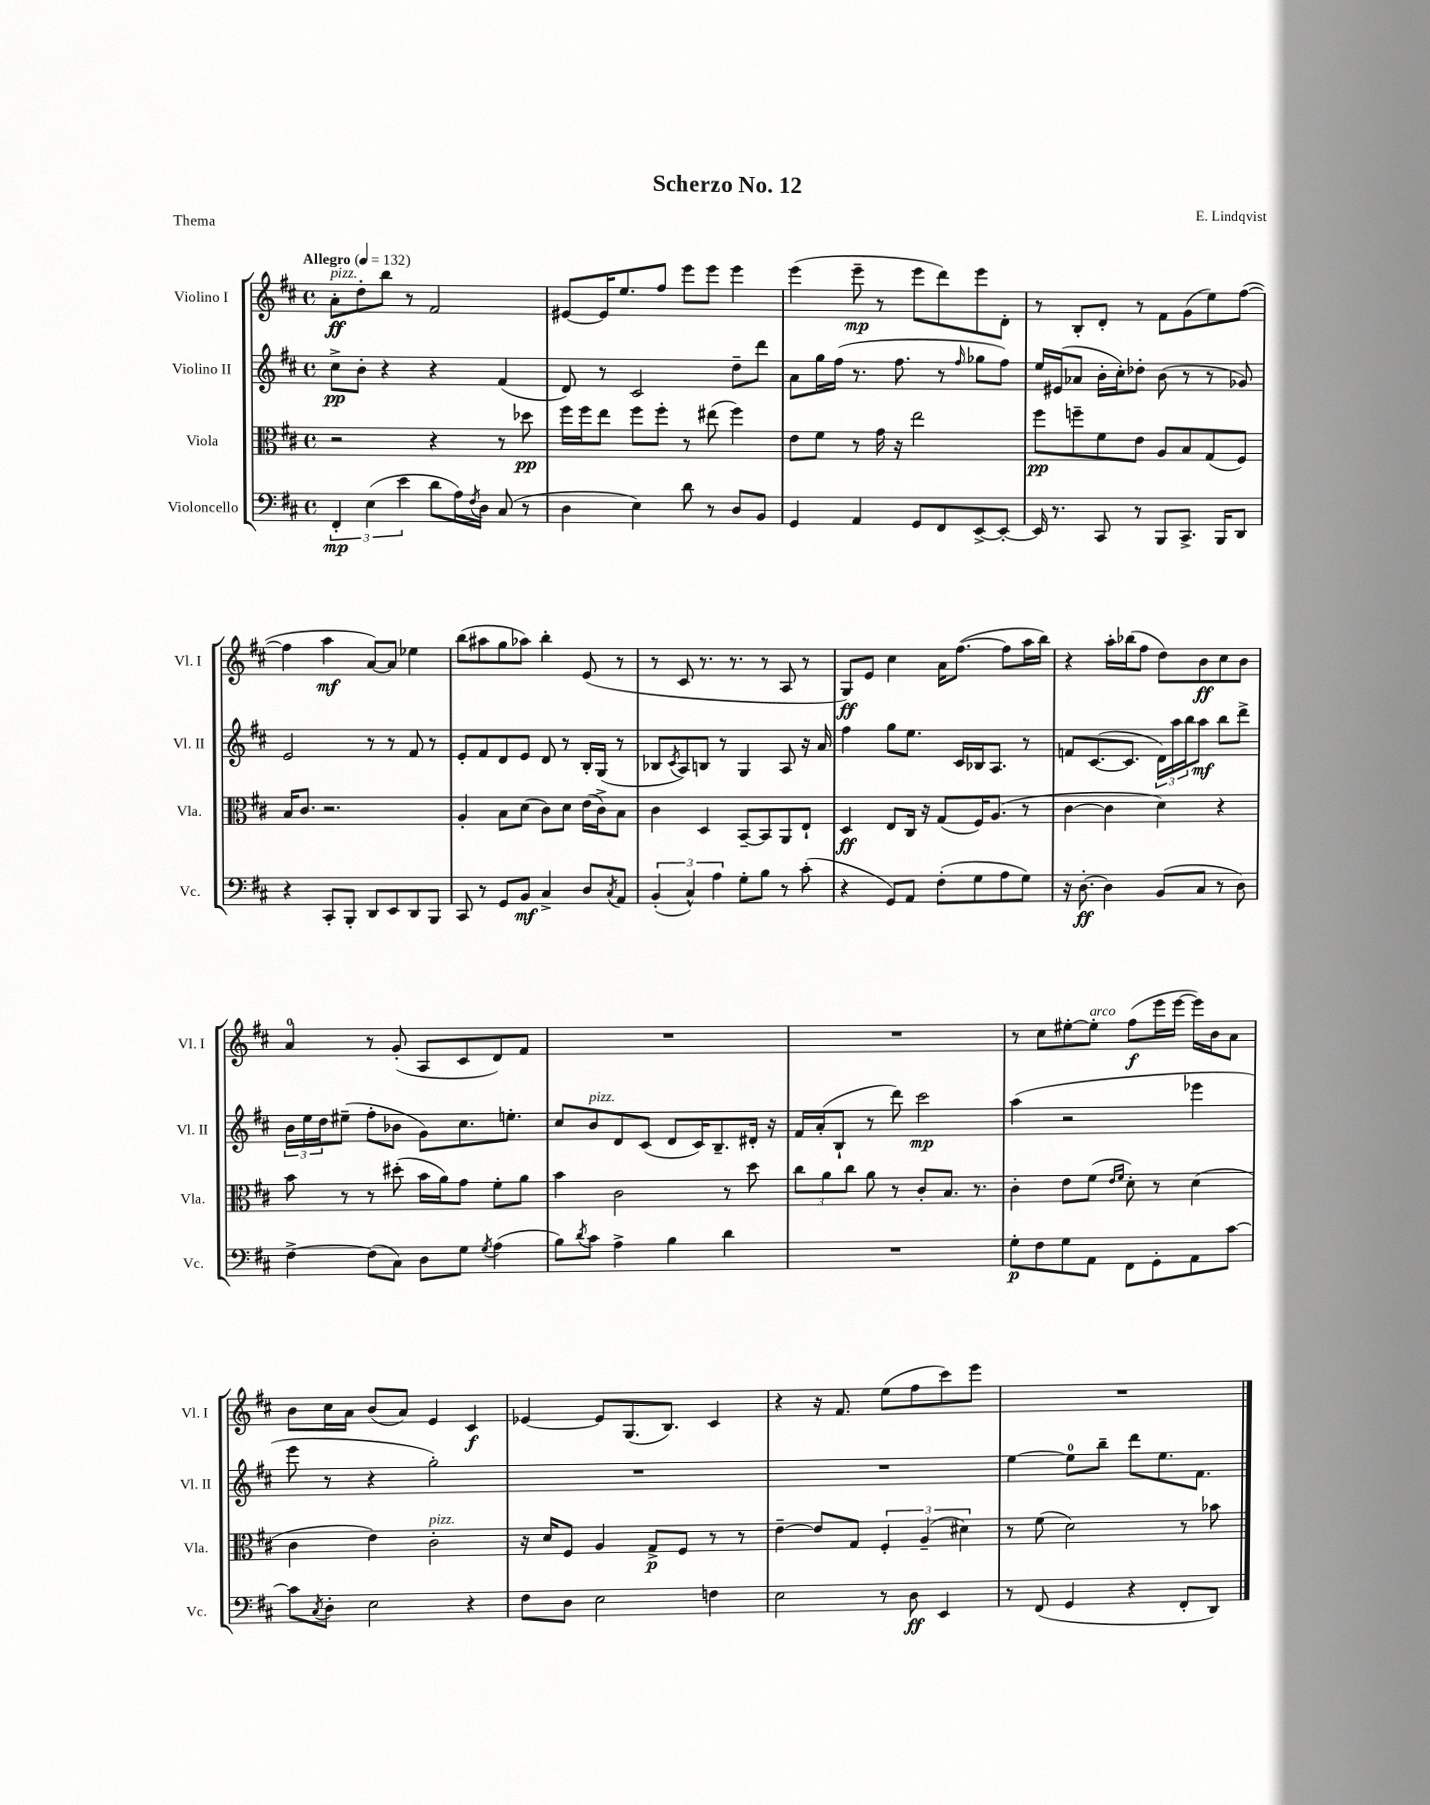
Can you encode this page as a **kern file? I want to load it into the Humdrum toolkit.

**kern	**dynam	**kern	**dynam	**kern	**dynam	**kern	**dynam
*part4	*part4	*part3	*part3	*part2	*part2	*part1	*part1
*staff4	*staff4	*staff3	*staff3	*staff2	*staff2	*staff1	*staff1
*I"Violoncello	*	*I"Viola	*	*I"Violino II	*	*I"Violino I	*
*I'Vc.	*	*I'Vla.	*	*I'Vl. II	*	*I'Vl. I	*
*clefF4	*	*clefC3	*	*clefG2	*	*clefG2	*
*k[f#c#]	*	*k[f#c#]	*	*k[f#c#]	*	*k[f#c#]	*
*M4/4	*	*M4/4	*	*M4/4	*	*M4/4	*
*met(c)	*	*met(c)	*	*met(c)	*	*met(c)	*
*MM132	*	*MM132	*	*MM132	*	*MM132	*
=1	=1	=1	=1	=1	=1	=1	=1
!	!	!	!	!	!	!LO:TX:a:B:t=Allegro	!
!	!	!	!	!	!	!LO:TX:a:i:t=pizz.	!
6FF#'/	mp	2r	.	8cc#^\L	pp	8a'\L	ff
.	.	.	.	8b'\J	.	8dd'\	.
(6E\	.	.	.	.	.	.	.
.	.	.	.	4r	.	8bb\J	.
6e\	.	.	.	.	.	.	.
.	.	.	.	.	.	8r	.
8d\L	.	4r	.	4r	.	2f#/	.
16A\L)	.	.	.	.	.	.	.
8qF#/	.	.	.	.	.	.	.
16D\JJ	.	.	.	.	.	.	.
(8C#/	.	8r	.	(4f#/	.	.	.
8r	.	8dd-X\	pp	.	.	.	.
=2	=2	=2	=2	=2	=2	=2	=2
4D\	.	16ff#\LL	.	8d/)	.	[8e#X/L	.
.	.	16ff#\J	.	.	.	.	.
.	.	8ee\J	.	8r	.	16e#/K]	.
.	.	.	.	.	.	8.ee/	.
4E\)	.	8ff#\L	.	2c#/	.	.	.
.	.	8ff#'\J	.	.	.	8ff#/J	.
8d\	.	8r	.	.	.	8eee\L	.
8r	.	(8ee#X\	.	.	.	8eee\J	.
8D/L	.	4ff#\)	.	8dd~\L	.	4eee\	.
8BB/J	.	.	.	8ddd\J	.	.	.
=3	=3	=3	=3	=3	=3	=3	=3
4GG/	.	8e\L	.	8a\L	.	(4eee\	.
.	.	8f#\J	.	16gg\L	.	.	.
.	.	.	.	(16ff#\JJ	.	.	.
4AA/	.	8r	.	8.r	.	8eee~\	mp
.	.	16g\	.	.	.	8r	.
.	.	16r	.	8.ff#\	.	.	.
8GG/L	.	2ee\	.	.	.	8eee\L	.
8FF#/	.	.	.	8r	.	8ddd\)	.
.	.	.	.	16qqff#/	.	.	.
[8EE^/	.	.	.	8gg-X\L	.	8eee\	.
8EE'/J_	.	.	.	8ff#\J)	.	8d'\J	.
=4	=4	=4	=4	=4	=4	=4	=4
16EE/]	.	8ff#\L	pp	16ee/LL	.	8r	.
8.r	.	.	.	(16e#X/J	.	.	.
.	.	8ffn~\	.	8a-X/J	.	8B'/L	.
8CC#/	.	8f#\	.	16b'\LL	.	8d'/J	.
.	.	.	.	16cc#'\J)	.	.	.
8r	.	8e\J	.	8dd-X'\J	.	8r	.
8BBB/L	.	8A/L	.	(8b\	.	8f#\L	.
8.CC#^/J	.	8B/	.	8r	.	(8g\	.
.	.	(8G/	.	8r	.	8ee\)	.
16BBB/KL	.	.	.	.	.	.	.
8DD/J	.	8F#/J)	.	8g-X/)	.	([8ff#\J	.
!!LO:LB:g=z
=5	=5	=5	=5	=5	=5	=5	=5
4r	.	16B/KL	.	2e/	.	4ff#\]	.
.	.	8.c#/J	.	.	.	.	.
8CC#'/L	.	2.r	.	.	.	4aa\	mf
8BBB'/J	.	.	.	.	.	.	.
8DD/L	.	.	.	8r	.	[8a/L)	.
8EE/	.	.	.	8r	.	8a/J]	.
8DD/	.	.	.	8f#/	.	4ee-X\	.
8BBB/J	.	.	.	8r	.	.	.
=6	=6	=6	=6	=6	=6	=6	=6
8CC#/	.	4A'/	.	8e'/L	.	(8bb\L	.
8r	.	.	.	8f#/	.	8aa#X\	.
8GG/L	.	8B\L	.	8d/	.	8gg\	.
8BB/J	mf	(8d\J	.	8e/J	.	8aa-X\J)	.
4C#^/	.	8c#\L)	.	8d/	.	4bb'\	.
.	.	8d\J	.	8r	.	.	.
8D/L	.	(16e\LL	.	16B'/LL	.	(8e/	.
.	.	16c#^\J)	.	(16G/JJ	.	.	.
8qC#/	.	.	.	.	.	.	.
8AA/J	.	8B\J	.	8r	.	8r	.
=7	=7	=7	=7	=7	=7	=7	=7
(6BB'/	.	4c#\	.	8B-X/L	.	8r	.
.	.	.	.	8qc#/	.	.	.
.	.	.	.	8A/)	.	8c#/	.
6C#^^/)	.	.	.	.	.	.	.
.	.	4D/	.	8Bn/J	.	8.r	.
6A\	.	.	.	.	.	.	.
.	.	.	.	8r	.	.	.
.	.	.	.	.	.	8.r	.
8G'\L	.	[8BB~/L	.	4G/	.	.	.
8B\J	.	8BB/]	.	.	.	8r	.
8r	.	8AA/	.	8A/	.	8A/	.
(8c#'\	.	8E`/J	.	16r	.	8r	.
.	.	.	.	16a/	.	.	.
=8	=8	=8	=8	=8	=8	=8	=8
4r	.	4D/	ff	4ff#\	.	8G/L)	ff
.	.	.	.	.	.	8e/J	.
8GG/L)	.	8E/L	.	8gg\L	.	4cc#\	.
8AA/J	.	16C#/Jk	.	8.ee\J	.	.	.
.	.	16r	.	.	.	.	.
(8F#'\L	.	(8G/L	.	.	.	16a\KL	.
.	.	.	.	16c#/LL	.	([8.ff#\J	.
8G\	.	16F#/K)	.	16B-X/J	.	.	.
.	.	(8.A/J	.	8.A/J	.	.	.
8A\	.	.	.	.	.	8ff#\L]	.
8G\J)	.	8r	.	8r	.	16aa\L	.
.	.	.	.	.	.	16bb\JJ)	.
=9	=9	=9	=9	=9	=9	=9	=9
16r	.	[4c#\	.	8fn/L	.	4r	.
[8.D'\	ff	.	.	.	.	.	.
.	.	.	.	([8.c#/	.	.	.
4D\]	.	4c#\]	.	.	.	16aa'\LL	.
.	.	.	.	8.c#/J]	.	(16bb-X\J	.
.	.	.	.	.	.	8ff#\J	.
(8BB/L	.	4d\)	.	24d\LL)	.	8dd\L)	.
.	.	.	.	24aa\	.	.	.
.	.	.	.	24bb\J	.	.	.
8C#/J	.	.	.	8aa\J	mf	8b\	ff
8r	.	4r	.	8bb\L	.	8cc#\	.
8D\)	.	.	.	8ddd^\J	.	8b\J	.
!!LO:LB:g=z
=10	=10	=10	=10	=10	=10	=10	=10
[4F#^\	.	8b\	.	24b\LL	.	4a/	.
.	.	.	.	24ee\	.	.	.
.	.	.	.	24dd\J	.	.	.
.	.	8r	.	(8ee#X~\J	.	.	.
(8F#\L]	.	8r	.	8ff#'\L	.	8r	.
8C#\J)	.	(8dd#X'\	.	8b-X\J	.	(8g'/	.
8D\L	.	16b\LL	.	8g\L)	.	8A/L	.
.	.	16a\J)	.	.	.	.	.
8G\J	.	8g\J	.	8.cc#\	.	8c#/	.
8qG/	.	.	.	.	.	.	.
(4A\	.	8f#'\L	.	.	.	8d/)	.
.	.	.	.	8.een'\J	.	.	.
.	.	8a\J	.	.	.	8f#/J	.
=11	=11	=11	=11	=11	=11	=11	=11
8B\L)	.	4b\	.	8cc#/L	.	1r	.
8qd/	.	.	.	.	.	.	.
!	!	!	!	!LO:TX:a:i:t=pizz.	!	!	!
8c#\J	.	.	.	8b/	.	.	.
4A^\	.	2c#\	.	8d/	.	.	.
.	.	.	.	(8c#/J	.	.	.
4B\	.	.	.	8d/L	.	.	.
.	.	.	.	16c#/K)	.	.	.
.	.	.	.	8.B~/	.	.	.
4d\	.	8r	.	.	.	.	.
.	.	8dd\	.	16d#X'/Jk	.	.	.
.	.	.	.	16r	.	.	.
=12	=12	=12	=12	=12	=12	=12	=12
1r	.	12cc#\L	.	16f#/LL	.	1r	.
.	.	.	.	(16a'/J	.	.	.
.	.	12a\	.	.	.	.	.
.	.	.	.	8B`/J	.	.	.
.	.	12cc#\J	.	.	.	.	.
.	.	8a\	.	8r	.	.	.
.	.	8r	.	8ddd\)	.	.	.
.	.	8c#'/L	.	2ccc#\	mp	.	.
.	.	8.B/J	.	.	.	.	.
.	.	8.r	.	.	.	.	.
=13	=13	=13	=13	=13	=13	=13	=13
8G'\L	p	4c#'\	.	(4aa\	.	8r	.
8F#\	.	.	.	.	.	8cc#\L	.
8G\	.	8e\L	.	2r	.	[8ee#X'\	.
!	!	!	!	!	!	!LO:TX:a:i:t=arco	!
8AA\J	.	(8f#\J	.	.	.	8ee#'\J]	.
.	.	16qqe/LL	.	.	.	.	.
.	.	16qqf#/JJ	.	.	.	.	.
8FF#\L	.	8d'\)	.	.	.	(8ff#\L	f
8GG'\	.	8r	.	.	.	16eee\L	.
.	.	.	.	.	.	[16eee\JJ	.
8AA\	.	(4d\	.	4eee-X\	.	16eee\LL])	.
.	.	.	.	.	.	16b\J	.
[8c#\J	.	.	.	.	.	8a\J	.
!!LO:LB:g=z
=14	=14	=14	=14	=14	=14	=14	=14
8c#\L]	.	4c#\	.	8eee\	.	8b\L	.
8qC#/	.	.	.	.	.	.	.
8D'\J	.	.	.	8r	.	16cc#\L	.
.	.	.	.	.	.	16a\JJ	.
2E\	.	4e\)	.	4r	.	(8b/L	.
.	.	.	.	.	.	8a/J)	.
!	!	!LO:TX:a:i:t=pizz.	!	!	!	!	!
.	.	2c#'\	.	2gg'\)	.	4e/	.
4r	.	.	.	.	.	4c#/	f
=15	=15	=15	=15	=15	=15	=15	=15
8F#\L	.	16r	.	1r	.	[4e-X/	.
.	.	16d/KL	.	.	.	.	.
8D\J	.	8F#/J	.	.	.	.	.
2E\	.	4A/	.	.	.	8e-/L]	.
.	.	.	.	.	.	(8.G/	.
.	.	8G^/L	p	.	.	.	.
.	.	.	.	.	.	8.B/J)	.
.	.	8F#/J	.	.	.	.	.
4Fn\	.	8r	.	.	.	4c#/	.
.	.	8r	.	.	.	.	.
=16	=16	=16	=16	=16	=16	=16	=16
2E\	.	[4e~\	.	1r	.	4r	.
.	.	8e/L]	.	.	.	16r	.
.	.	.	.	.	.	8.f#/	.
.	.	8G/J	.	.	.	.	.
8r	.	6F#'/	.	.	.	(8ee\L	.
8D\	ff	.	.	.	.	8ff#\	.
.	.	(6A~/	.	.	.	.	.
4EE/	.	.	.	.	.	8ccc#\)	.
.	.	6d#X\)	.	.	.	.	.
.	.	.	.	.	.	8eee\J	.
=17	=17	=17	=17	=17	=17	=17	=17
8r	.	8r	.	[4ee\	.	1r	.
(8FF#/	.	(8f#\	.	.	.	.	.
4GG/	.	2d\)	.	8ee\L]	.	.	.
.	.	.	.	8bb~\J	.	.	.
4r	.	.	.	8ddd\L	.	.	.
.	.	.	.	8.ee\	.	.	.
8FF#'/L	.	8r	.	.	.	.	.
.	.	.	.	8.f#\J	.	.	.
8DD/J)	.	8b-X\	.	.	.	.	.
==	==	==	==	==	==	==	==
*-	*-	*-	*-	*-	*-	*-	*-
